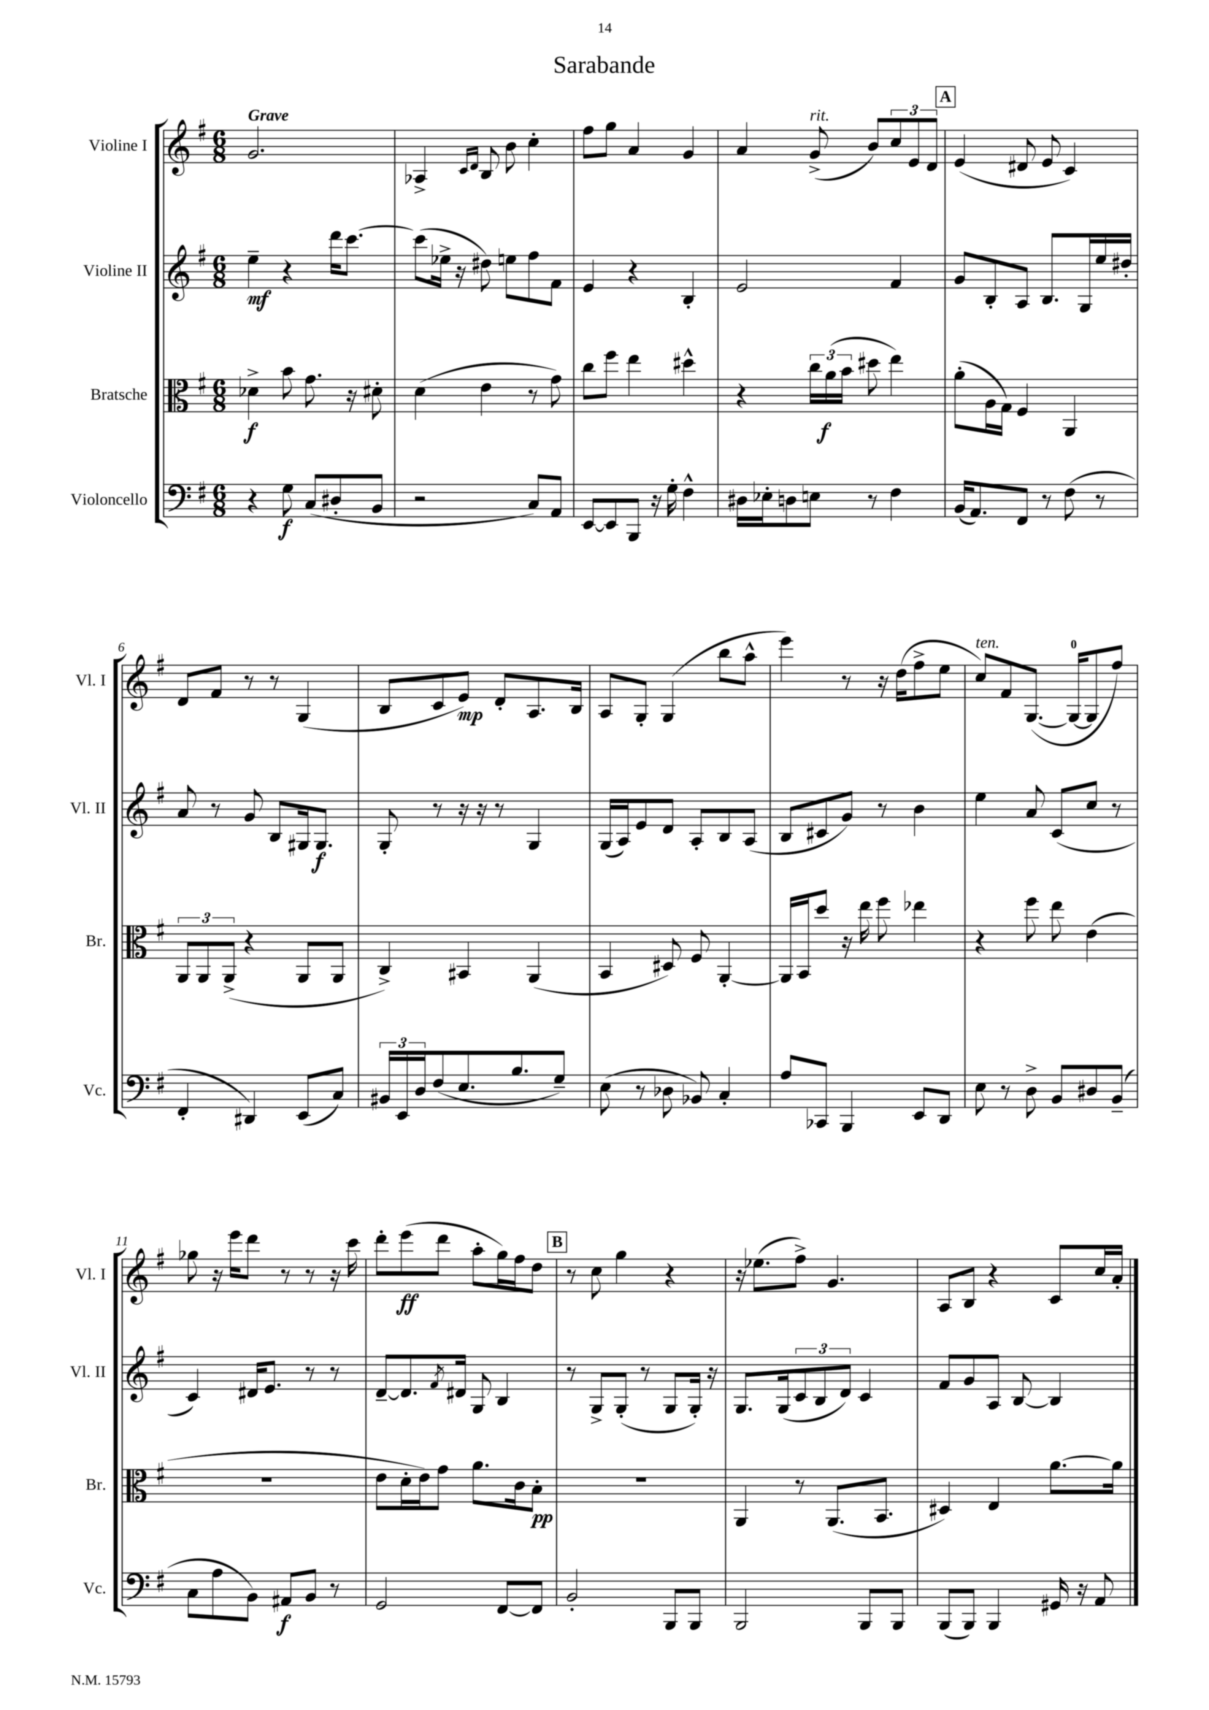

**kern	**kern	**kern	**kern
*staff4	*staff3	*staff2	*staff1
*clefF4	*clefC3	*clefG2	*clefG2
*k[f#]	*k[f#]	*k[f#]	*k[f#]
*M6/8	*M6/8	*M6/8	*M6/8
4r	4d-^\	4ee~\	2.g/
8G\	8b\	4r	.
(8C/L	8.g\	.	.
8D#'/	.	16ddd\LK	.
.	16r	[8.ccc\J	.
8BB/J	8d#'\	.	.
=	=	=	=
2r	(4d\	(8ccc\]L	4A-^/
.	.	16ee-^\Jk	.
.	.	16r	.
.	.	.	16qqc/LL
.	.	.	16qqd/JJ
.	4e\	8dd#\)	8B/
.	.	8ee\L	8b\
8C/L)	8r	8ff#\	4cc'\
8AA/J	8g\)	8f#\J	.
=	=	=	=
[8EE/L	8cc\L	4e/	8ff#\L
8EE/]	8ff#\J	.	8gg\J
8BBB/J	4ee\	4r	4a/
16r	.	.	.
16G'\	.	.	.
4F#^^\	4dd#^^\	4B'/	4g/
=	=	=	=
16D#\LL	4r	2e/	4a/
16E-'\J	.	.	.
8D\	.	.	.
8E\J	24cc\LL	.	(8g^/
.	(24a\	.	.
.	24b\JJ	.	.
8r	8dd#\	.	8b/L)
4F#\	4ee\)	4f#/	12cc/
.	.	.	12e/
.	.	.	12d/J
=	=	=	=
(16BB/LK	(8a'\L	8g/L	(4e/
8.AA/)	.	.	.
.	16A\L	8B'/	.
.	16G\JJ)	.	.
8FF#/J	4F#/	8A/J	8d#/
8r	.	8.B/L	8e/
(8F#\	4AA/	.	4c/)
.	.	16G/L	.
8r	.	16ee/	.
.	.	16dd#'/JJ	.
=	=	=	=
4FF#'/	12AA/L	8a/	8d/L
.	12AA/	.	.
.	.	8r	8f#/J
.	(12AA^/J	.	.
4DD#/)	4r	8g/	8r
.	.	8B/L	8r
(8EE/L	8AA/L	16G#/k	(4G/
.	.	8.G#/J	.
8C/J)	8AA/J	.	.
=	=	=	=
24BB#/LL	4C^/)	8G'/	8B/L
24EE/	.	.	.
24D/J	.	.	.
(8F#/	.	8r	8c/
8.E/	4BB#/	16r	8e/J)
.	.	16r	.
.	.	8r	8d'/L
8.B/	.	.	.
.	(4AA/	4G/	8.A/
8G~/J)	.	.	.
.	.	.	16B/Jk
=	=	=	=
(8E\	4BB/	(16G/LL	8A/L
.	.	16A/J)	.
8r	.	8e/	8G'/J
8D-\	8D#/)	8d/J	(4G/
8BB-/)	8F#/	8A'/L	.
4C'/	[4AA'/	8B/	8bb\L
.	.	(8A/J	8aa^^\J
=	=	=	=
8A/L	16AA/]LL	8B/L	4eee\)
.	16BB/J	.	.
8CC-/J	8dd/J	8c#/	.
4BBB/	16r	8g/J)	8r
.	16ee\	.	.
.	8ff#\	8r	16r
.	.	.	(16dd\LK
8EE/L	4ee-\	4b\	8ff#^\
8DD/J	.	.	8ee\J
=	=	=	=
8E\	4r	4ee\	8cc/L)
8r	.	.	8f#/
8D^\	8ff#\	8a/	([8.G/J
8BB/L	8ee\	(8c/L	.
.	.	.	16G/_LK
8D#/	(4e\	8cc/J	8G/]
(8BB~/J	.	8r	8ff#/J)
=	=	=	=
8C\L	2.r	4c/)	8gg-\
8A\	.	.	16r
.	.	.	16eee\LK
8BB\J)	.	16d#/LK	8ddd\J
.	.	8.e/J	.
8AA#/L	.	.	8r
8BB/J	.	8r	8r
8r	.	8r	16r
.	.	.	16ccc\
=	=	=	=
2GG/	8e\L	[8d~/L	8ddd'\L
.	16d'\L	8.d/]	(8eee\
.	16e\J)	.	.
.	8g\J	.	8ddd\J
.	.	8qf#/	.
.	.	16d#/Jk	.
.	8.a\L	8G/	8aa'\L
[8FF#/L	.	4B/	16gg\L)
.	16c\k	.	16ff#\J
8FF#/]J	8B'\J	.	8dd\J
=	=	=	=
2BB'/	2.r	8r	8r
.	.	8G^/L	8cc\
.	.	(8G'/J	4gg\
.	.	8r	.
8BBB/L	.	8G/L	4r
8BBB/J	.	16G'/Jk)	.
.	.	16r	.
=	=	=	=
2BBB/	4AA/	8.G/L	16r
.	.	.	(8.ee-\L
.	.	(16G/k	.
.	8r	12c/	8ff#^\J)
.	.	12B/	.
.	(8.AA/L	.	4.g/
.	.	12d/J)	.
8BBB/L	.	4c/	.
.	8.BB/J	.	.
8BBB/J	.	.	.
=	=	=	=
(8BBB/L	4D#/)	8f#/L	8A/L
8BBB/J)	.	8g/	8B/J
4BBB/	4E/	8A/J	4r
.	.	[8B/	.
16GG#/	[8.a\L	4B/]	8c/L
16r	.	.	.
8AA/	.	.	16cc/L
.	16a\]Jk	.	16a'/JJ
==	==	==	==
*-	*-	*-	*-
